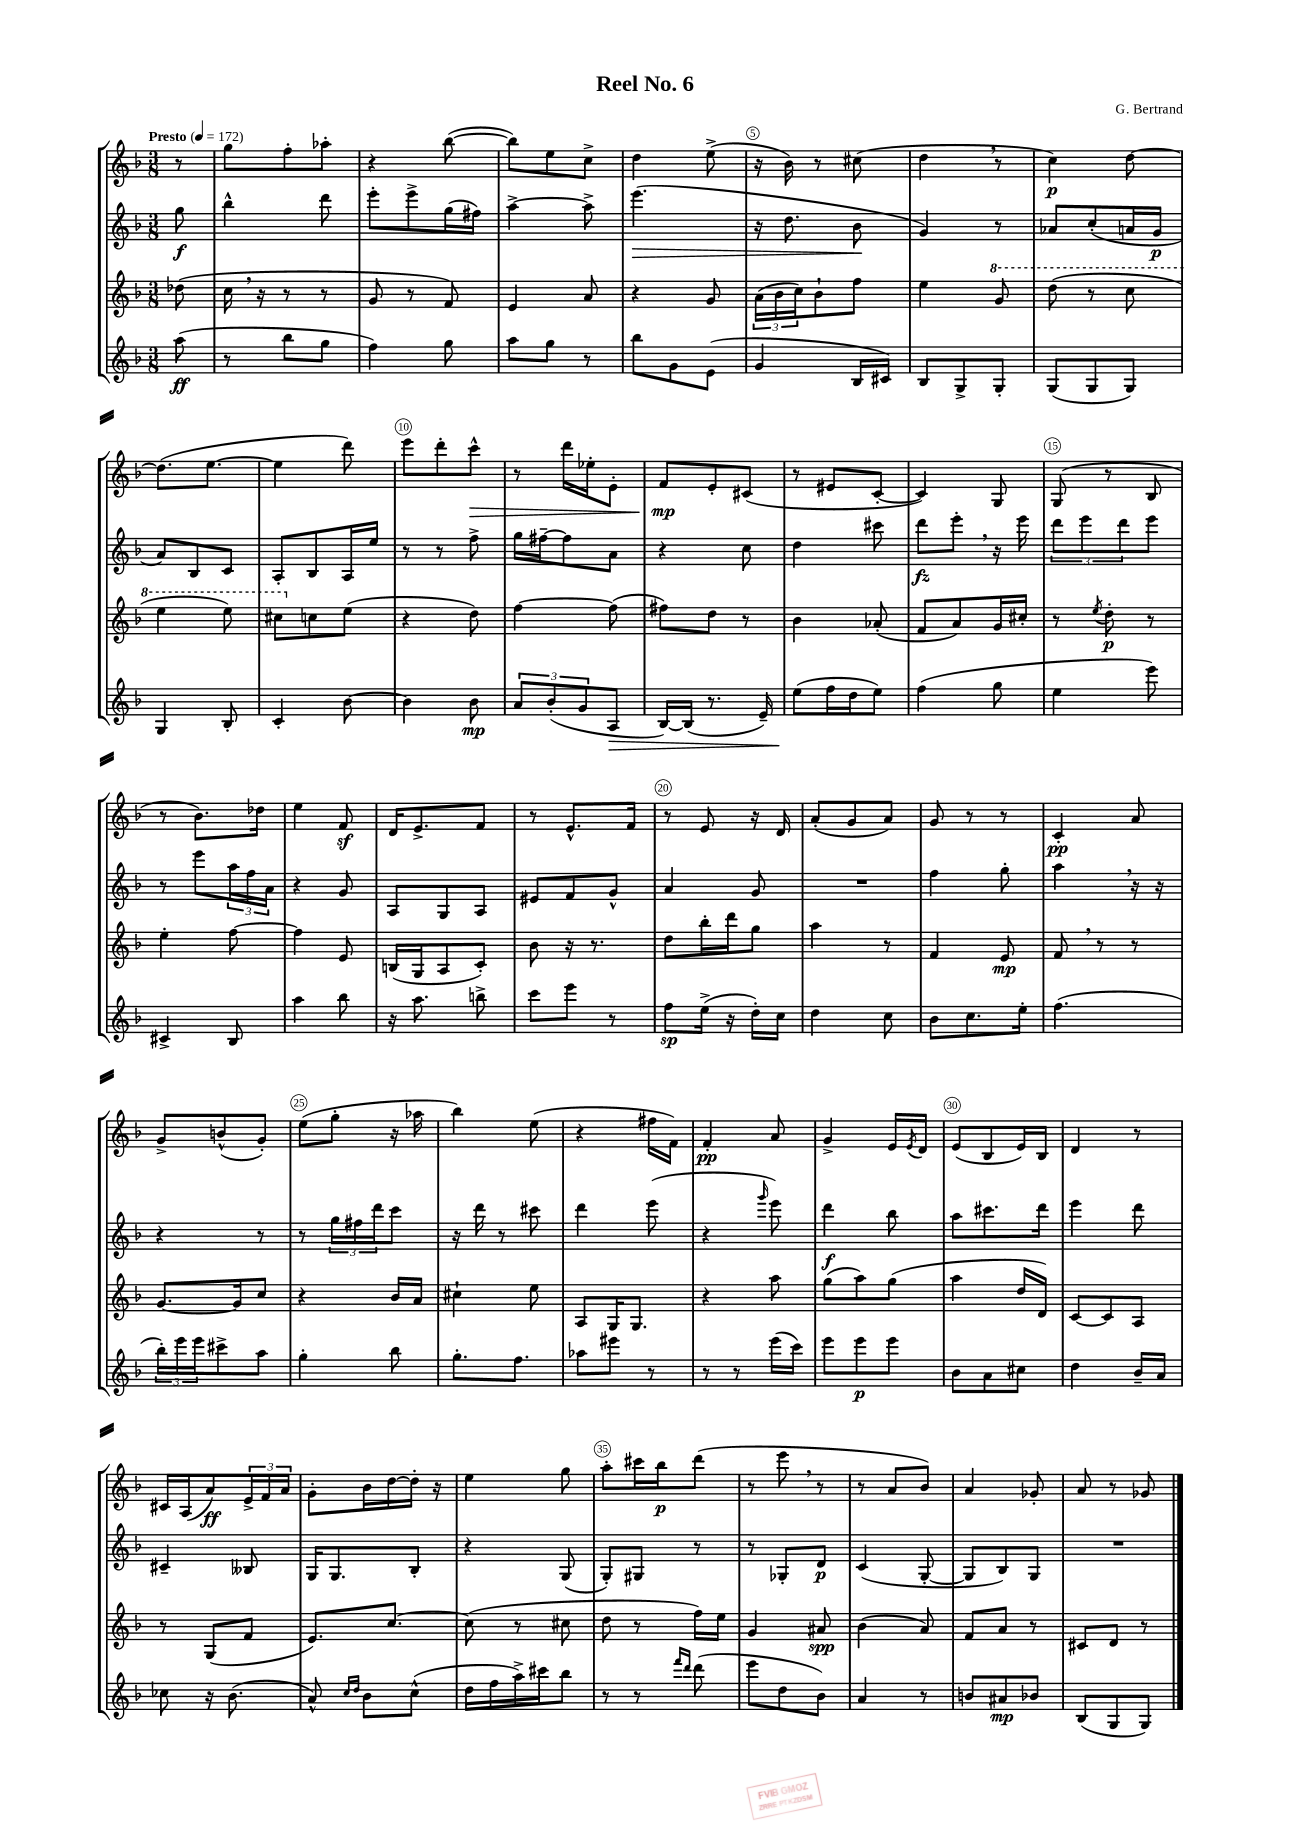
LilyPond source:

\header { title = "Reel No. 6" composer = "G. Bertrand" }
<<
\new StaffGroup <<
\new Staff = "s0" {
    \clef treble \key f \major \numericTimeSignature \time 3/8 \partial 8 \tempo "Presto" 4 = 172
    r8 |
    g''8 f''8-. aes''8-. |
    r4 bes''8~( |
    bes''8) e''8 c''8-> |
    d''4 e''8->( |
    r16 bes'16) r8 cis''8( |
    d''4 \breathe r8 |
    c''4\p) d''8~ |
    d''8.( e''8.~ |
    e''4 d'''8) |
    e'''8 d'''8-. c'''8-^\> |
    r8 d'''16 ees''16-. e'8-. |
    f'8\mp\! e'8-. cis'8( |
    r8 eis'8 c'8~-. |
    c'4) g8 |
    g8( r8 bes8 |
    r8 bes'8.) des''16 |
    e''4 f'8\sf |
    d'16 e'8.-> f'8 |
    r8 e'8.-^ f'16 |
    r8 e'8 r16 d'16 |
    a'8-.( g'8 a'8) |
    g'8 r8 r8 |
    c'4-.\pp a'8 |
    g'8-> b'8-^( g'8-.) |
    e''8( g''8-. r16 aes''16 |
    bes''4) e''8( |
    r4 fis''16 f'16) |
    f'4-.\pp a'8 |
    g'4-> e'16 \acciaccatura { e'8 } d'16 |
    e'8( bes8 e'16) bes16 |
    d'4 r8 |
    cis'16 a16( a'8\ff) \tuplet 3/2 { e'16-> f'16 a'16 } |
    g'8-. bes'16 d''16~ d''16-. r16 |
    e''4 g''8 |
    a''8-. cis'''16 bes''16\p d'''8( |
    r8 e'''8 \breathe r8 |
    r8 a'8 bes'8) |
    a'4 ges'8-. |
    a'8 r8 ges'8 \bar "|." |
}
\new Staff = "s1" {
    \clef treble \key f \major \numericTimeSignature \time 3/8 \partial 8
    g''8\f |
    bes''4-^ d'''8 |
    e'''8-. e'''8-> g''16( fis''16) |
    a''4~-> a''8-> |
    e'''4.\>( |
    r16 d''8. bes'8\! |
    g'4) r8 |
    aes'8 c''8-.( a'16 g'16\p |
    a'8) bes8 c'8 |
    a8-. bes8 a16 e''16 |
    r8 r8 f''8-> |
    g''16 fis''16~-- fis''8 a'8 |
    r4 c''8 |
    d''4 cis'''8 |
    d'''8\fz e'''8-. \breathe r16 e'''16 |
    \tuplet 3/2 { d'''8 e'''8 d'''8 } e'''8 |
    r8 e'''8 \tuplet 3/2 { a''16 f''16 a'16 } |
    r4 g'8 |
    a8 g8 a8 |
    eis'8 f'8 g'8-^ |
    a'4 g'8 |
    R4. |
    f''4 g''8-. |
    a''4 \breathe r16 r16 |
    r4 r8 |
    r8 \tuplet 3/2 { g''16 fis''16 d'''16 } c'''8 |
    r16 d'''16 r8 cis'''8 |
    d'''4 e'''8( |
    r4 \grace { g'''16 } e'''8) |
    d'''4\f bes''8 |
    a''8 cis'''8. d'''16 |
    e'''4 d'''8 |
    cis'4-- beses8 |
    g16 g8. bes8-. |
    r4 g8( |
    g8-.) gis8 r8 |
    r8 ges8-. d'8\p |
    c'4( g8~-. |
    g8 bes8) g8 |
    R4. \bar "|." |
}
\new Staff = "s2" {
    \clef treble \key f \major \numericTimeSignature \time 3/8 \partial 8
    des''8( |
    c''16 \breathe r16 r8 r8 |
    g'8 r8 f'8) |
    e'4 a'8 |
    r4 g'8 |
    \tuplet 3/2 { a'16( bes'16 c''16) } bes'8-! f''8 |
    e''4 \ottava #1 g''8 |
    d'''8( r8 c'''8 |
    e'''4 e'''8) |
    cis'''8 \ottava #0 c''!8 e''8( |
    r4 d''8) |
    f''4~ f''8( |
    fis''8) d''8 r8 |
    bes'4 aes'8-.( |
    f'8 a'8) g'16 cis''16-. |
    r8 \acciaccatura { e''8 } d''8-.\p r8 |
    e''4-. f''8~ |
    f''4 e'8 |
    b16( g16 a8 c'8-.) |
    bes'8 r16 r8. |
    d''8 bes''16-. d'''16 g''8 |
    a''4 r8 |
    f'4 e'8\mp |
    f'8 \breathe r8 r8 |
    g'8.~ g'16 c''8 |
    r4 bes'16 a'16 |
    cis''4-! e''8 |
    a8 g16 g8. |
    r4 a''8 |
    g''8( a''8) g''8( |
    a''4 d''16 d'16) |
    c'8~ c'8 a8 |
    r8 g8( f'8 |
    e'8.) c''8.~ |
    c''8( r8 cis''8 |
    d''8 r8 f''16) e''16 |
    g'4 ais'8\spp |
    bes'4( a'8) |
    f'8 a'8 r8 |
    cis'8 d'8 r8 \bar "|." |
}
\new Staff = "s3" {
    \clef treble \key f \major \numericTimeSignature \time 3/8 \partial 8
    a''8\ff( |
    r8 bes''8 g''8 |
    f''4) g''8 |
    a''8 g''8 r8 |
    bes''8 g'8 e'8( |
    g'4 bes16 cis'16) |
    bes8 g8-> g8-. |
    g8( g8 g8) |
    g4 bes8-. |
    c'4-. bes'8~ |
    bes'4 bes'8\mp |
    \tuplet 3/2 { a'8 bes'8-.( g'8 } a8\> |
    bes16~) bes16( r8. e'16--) |
    e''8\!( f''16 d''16 e''8) |
    f''4( g''8 |
    e''4 e'''8) |
    cis'4-> bes8 |
    a''4 bes''8 |
    r16 a''8. b''8-> |
    c'''8 e'''8 r8 |
    f''8\sp e''16->( r16 d''16-.) c''16 |
    d''4 c''8 |
    bes'8 c''8. e''16-. |
    f''4.( |
    \tuplet 3/2 { bes''16-.) e'''16 e'''16 } cis'''8-> a''8 |
    g''4-. bes''8 |
    g''8.-. f''8. |
    aes''8 eis'''8 r8 |
    r8 r8 e'''16( c'''16) |
    e'''8 e'''8\p e'''8 |
    bes'8 a'8 cis''8 |
    d''4 bes'16-- a'16 |
    ces''8 r16 bes'8.( |
    a'8-^) \grace { c''16 d''16 } bes'8 c''8-^( |
    d''16 f''16 a''16->) cis'''16 bes''8 |
    r8 r8 \grace { f'''16 d'''16 } d'''8( |
    e'''8 d''8 bes'8) |
    a'4 r8 |
    b'8 ais'8\mp bes'8 |
    bes8( g8 g8) \bar "|." |
}
>>
>>
\layout { \context { \Score \override BarNumber.break-visibility = ##(#f #t #t) barNumberVisibility = #(every-nth-bar-number-visible 5) \override BarNumber.stencil = #(make-stencil-circler 0.1 0.3 ly:text-interface::print) } }
